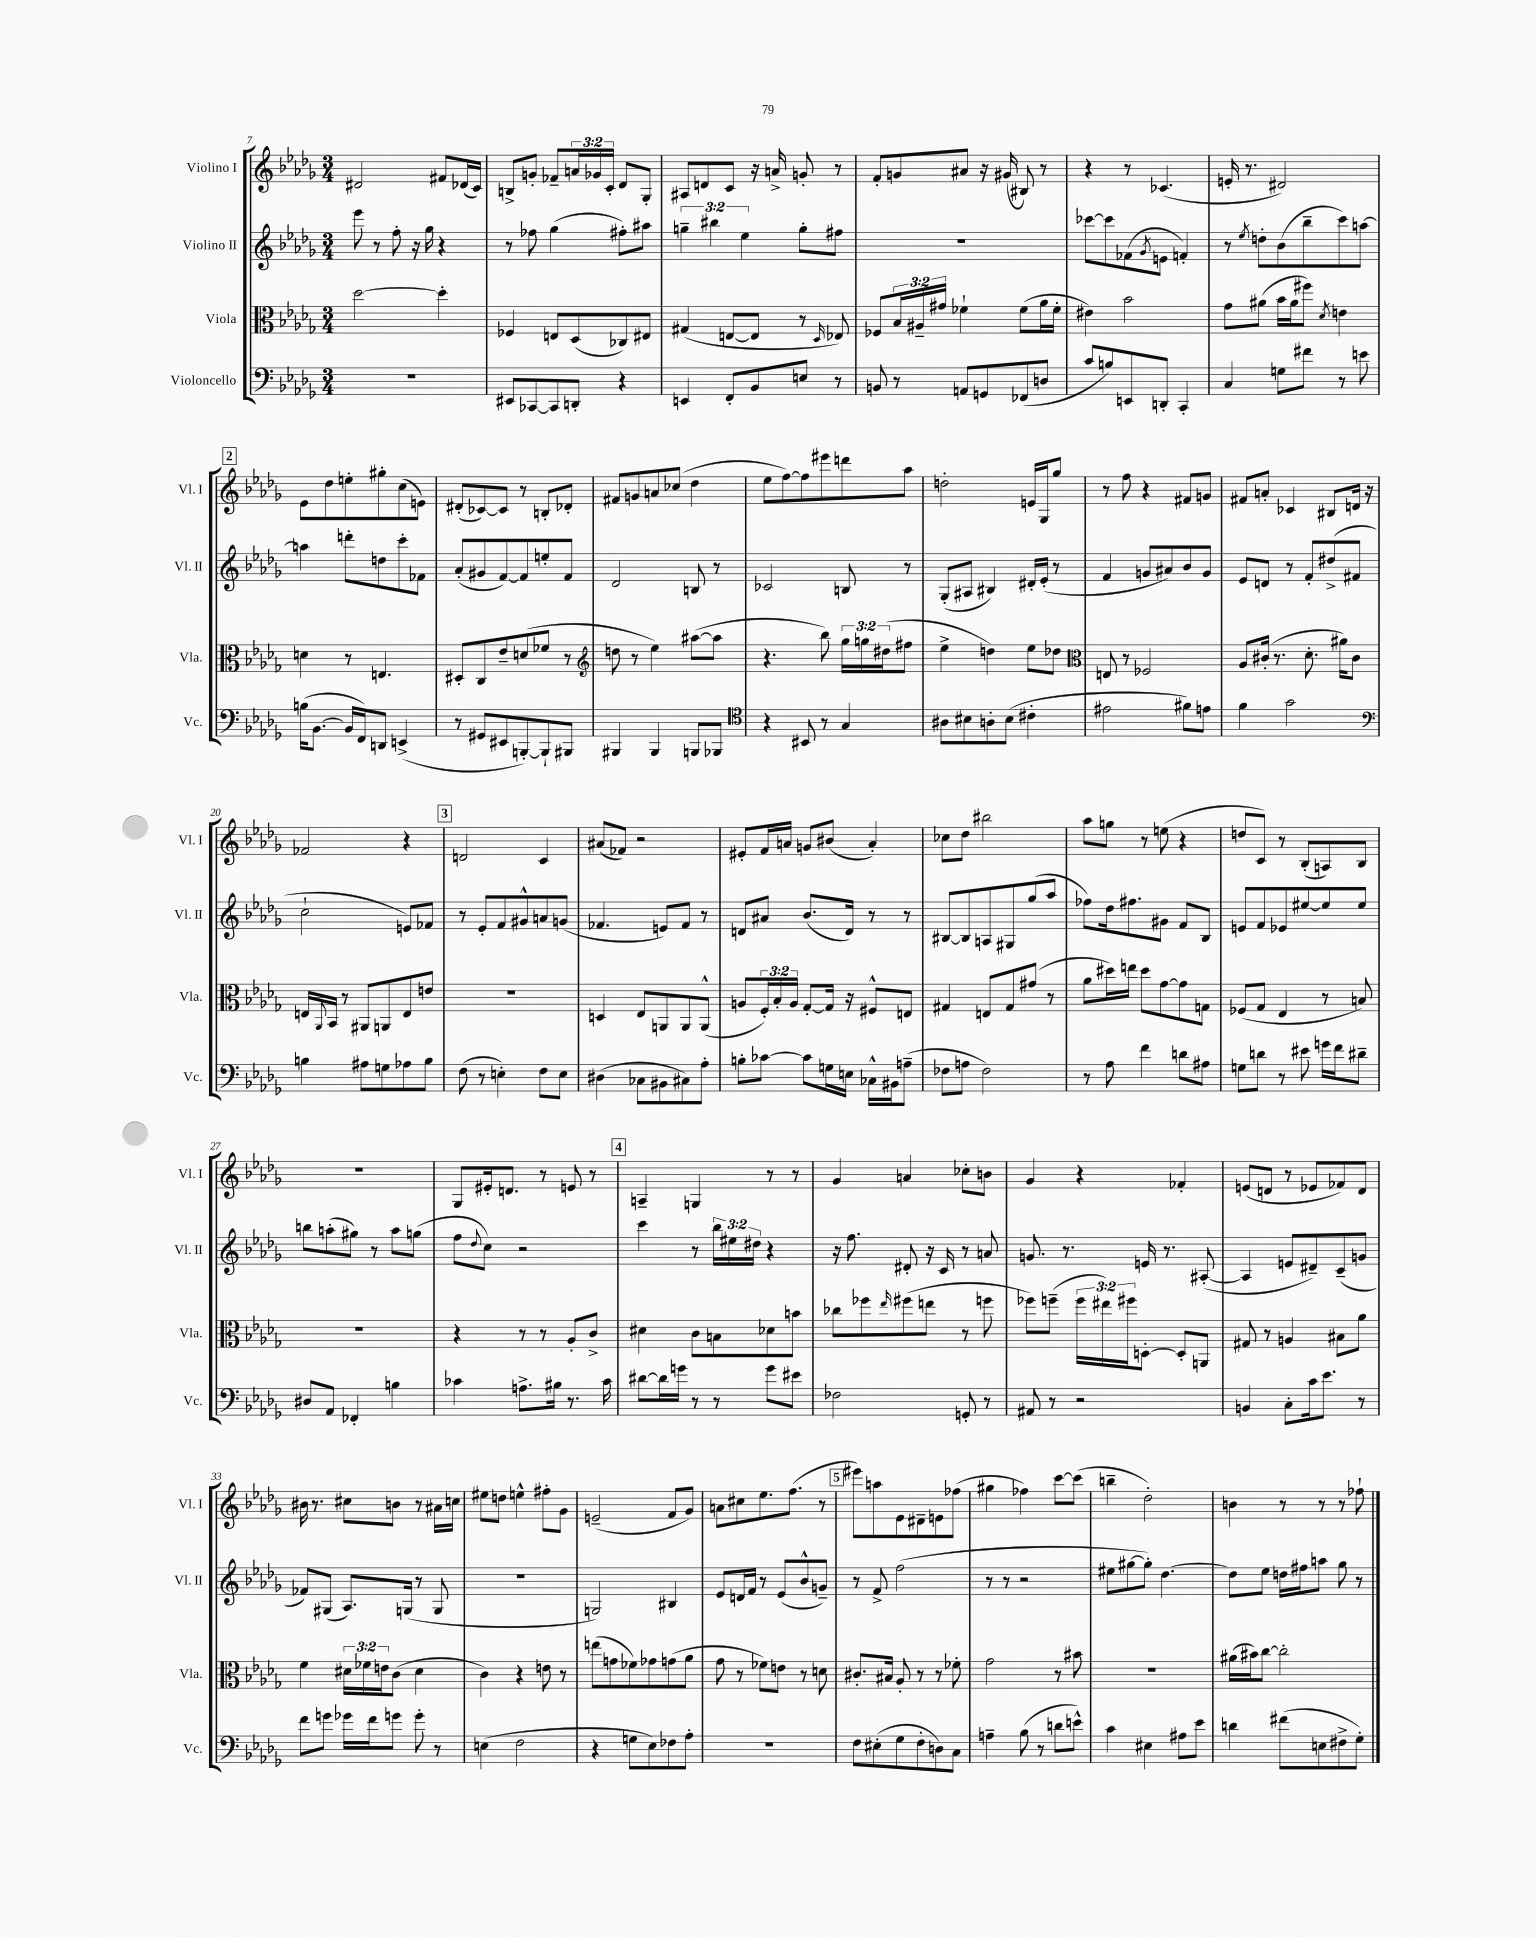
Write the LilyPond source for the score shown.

<<
\new StaffGroup <<
\new Staff = "s0" \with { instrumentName = "Violino I" shortInstrumentName = "Vl. I" } {
    \clef treble \key des \major \numericTimeSignature \time 3/4 \override Staff.TupletNumber.text = #tuplet-number::calc-fraction-text
    dis'2 fis'8 des'16( c'16) |
    b8-> g'8-. fes'8-- \tuplet 3/2 { a'16 ges'16 c'16-. } des'8 ges8-. |
    ais8 d'8 c'8 r16 a'16-> g'8-. r8 |
    f'8-. g'8 ais'8 r16 gis'16( bis8) r8 |
    r4 r8 ces'4.( |
    e'16-. r8. dis'2) |
    \mark \markup { \box "2" } ees'8 des''8 e''8-. gis''8-. c''8( e'8) |
    dis'8-.( ces'8~) ces'8 r8 b8-. des'8-. |
    fis'8 g'8 a'8 ces''8( des''4 |
    ees''8 f''8~) f''8 eis'''8 d'''8 aes''8 |
    d''2-. e'16 ges16 ges''8 |
    r8 f''8 r4 fis'8 g'8 |
    fis'8 a'8-. ces'4 bis8 d'16 r16 |
    fes'2 r4 |
    \mark \markup { \box "3" } d'2 c'4 |
    ais'8( fes'8) r2 |
    eis'8-. f'16 a'16 g'8 bis'8( a'4-.) |
    ces''8 des''8 bis''2 |
    aes''8 g''8 r8 e''8( r4 |
    d''8 c'8) r8 bes8-.( a8) bes8 |
    R2. |
    ges8 eis'16-. d'8. r8 e'8 r8 |
    \mark \markup { \box "4" } a4-- g4 r8 r8 |
    ges'4 a'4 ces''8-. b'8 |
    ges'4 r4 fes'4-. |
    e'8( d'8 r8 ees'8 fes'8) d'8 |
    bis'16 r8. cis''8 b'8 r8 ais'16 c''16 |
    eis''8 d''8 e''4-^ fis''8-. ges'8 |
    e'2--( f'8 ges'8) |
    a'8 cis''8 ees''8. f''8.( r8 |
    \mark \markup { \box "5" } eis'''8) a''8 ees'8 dis'8-- e'8 fes''8( |
    gis''4 fes''4) c'''8~ c'''8( |
    b''4-- des''2-.) |
    b'4 r8 r8 r8 fes''8-! \bar "|." |
}
\new Staff = "s1" \with { instrumentName = "Violino II" shortInstrumentName = "Vl. II" } {
    \clef treble \key des \major \numericTimeSignature \time 3/4 \override Staff.TupletNumber.text = #tuplet-number::calc-fraction-text
    ees'''8 r8 f''8-. r16 ges''16 r4 |
    r8 fes''8 ges''4( fis''8-.) ais''8 |
    \tuplet 3/2 { g''4-- bis''4 ees''4 } g''8-. fis''8 |
    R2. |
    ces'''8~ ces'''8 fes'8( \acciaccatura { ges'8 } e'8 f'4-.) |
    r8 \acciaccatura { ees''8 } d''8-. bes'8( bes''8-- c'''8) a''8~ |
    \mark \markup { \box "2" } a''4 d'''8-. d''8 c'''8-. fes'8 |
    aes'8-.( gis'8 f'8~) f'8 e''8-. f'8 |
    des'2 b8 r8 |
    ces'2 b8 r8 |
    ges8-.( ais8 bis4) dis'16-. ees'16-.( r8 |
    f'4 g'8 ais'8) bes'8 g'8 |
    ees'8 d'8 r8 f'8-. dis''8->( fis'8 |
    c''2-! e'8) fes'8 |
    \mark \markup { \box "3" } r8 ees'8-. f'8 gis'8-^ a'8 g'8( |
    fes'4. e'8) fes'8 r8 |
    d'8 ais'8 bes'8.( d'16) r8 r8 |
    bis8~ bis8 a8 gis8 ges''8( aes''8 |
    fes''8) des''16 fis''8. gis'8 f'8 bes8 |
    e'8 f'8 ees'8 eis''8~ eis''8 eis''8 |
    b''8 a''8-.( gis''8) r8 a''8 g''8( |
    f''8 \appoggiatura { des''8 } c''8) r2 |
    \mark \markup { \box "4" } c'''4 r8 \tuplet 3/2 { bes''16 eis''16 dis''16 } r4 |
    r16 f''8. dis'8-. r16 c'16 r8 a'8 |
    g'8. r8. e'16 r8. ais8~-.( |
    ais4 e'8 dis'8--) c'8--( g'8 |
    fes'8) gis8( aes8.) g16( r8 g8 |
    R2. |
    g2) bis4 |
    ees'8 d'16 f'16 r8 ees'8( bes'8-^ g'8--) |
    \mark \markup { \box "5" } r8 f'8-> f''2( |
    r8 r8 r2 |
    eis''8 gis''8~ gis''8-.) des''4.~ |
    des''8 ees''8 d''16 fis''16 a''8 ges''8 r8 \bar "|." |
}
\new Staff = "s2" \with { instrumentName = "Viola" shortInstrumentName = "Vla." } {
    \clef alto \key des \major \numericTimeSignature \time 3/4 \override Staff.TupletNumber.text = #tuplet-number::calc-fraction-text
    des''2~ des''4-. |
    fes4 e8 des8( ces8) eis8 |
    gis4( e8~ e8 r8 \grace { des16 } ees8) |
    fes8 \tuplet 3/2 { bes16 ais16-- gis'16 } fes'4-! fes'8( aes'16 fes'16-. |
    eis'4) bes'2 |
    ges'8 ais'8( bes'16 ais'16 fis''8) \acciaccatura { des'8 } e'4 |
    \mark \markup { \box "2" } d'4 r8 e4. |
    dis8-. c8 ees'8-- d'8( fes'8 r8 |
    \clef treble d''8 r8 ees''4) ais''8~( ais''8 |
    r4. bes''8) \tuplet 3/2 { ges''16 g''16 dis''16( } fis''8 |
    ees''4-> d''4) ees''8 des''8 |
    \clef alto e8 r8 fes2 |
    aes8 cis'16-.( r8. des'8.-. ais'16) cis'8 |
    e16 \appoggiatura { aes,8 } bes,16 r8 ais,8 a,8 e8 e'8 |
    \mark \markup { \box "3" } R2. |
    d4 ees8 a,8 a,8 a,8-^( |
    a8 \tuplet 3/2 { f16-.) bes16-. a16 } ges8~-. ges16 r16 fis8-^ e8 |
    gis4 e8 gis8 gis'8( r8 |
    aes'8 dis''16) e''16 dis''8 ges'8~ ges'8 g8 |
    fes8( ges8 ees4 r8 b8) |
    R2. |
    r4 r8 r8 aes8-. c'8-> |
    \mark \markup { \box "4" } dis'4 c'8 b8 des'8 b'8 |
    ces''8 fes''8 \grace { ees''16 } fis''8( e''8 r8 f''8 |
    fes''8) f''8--( \tuplet 3/2 { f''16 eis''16) fis''16 } d8~-. d8-. a,8 |
    gis8 r8 a4 bis8 aes'8 |
    f'4 \tuplet 3/2 { dis'16 fes'16 e'16 } c'8( dis'4 |
    c'4) r4 e'8 r8 |
    e''8( g'8 fes'8) ges'8 g'8( aes'8 |
    ges'8 r8 fes'8) e'8 r8 d'8 |
    \mark \markup { \box "5" } cis'8.-. bis16 aes8-. r8 r8 fes'8-. |
    ges'2 r8 bis'8 |
    R2. |
    ais'16( bis'16) c''8~ c''2-. \bar "|." |
}
\new Staff = "s3" \with { instrumentName = "Violoncello" shortInstrumentName = "Vc." } {
    \clef bass \key des \major \numericTimeSignature \time 3/4
    R2. |
    eis,8 ces,8~ ces,8 d,8-. r4 |
    e,4 f,8-. bes,8 e8 r8 |
    b,8 r8 a,8 g,8 fes,8( d8 |
    c'8 b8) e,8 d,8-. c,4-. |
    c4 g8 fis'8 r8 e'8 |
    \mark \markup { \box "2" } b16( bes,8.~ bes,16 f,16) d,8 e,4->( |
    r8 gis,8 eis,8 b,,8~-.) b,,8-! bis,,8 |
    bis,,4 bis,,4 b,,8 bes,,8 |
    \clef tenor r4 bis,8 r8 ges4 |
    ais8 bis8 a8-. bis8( cis'4-. |
    eis'2 fis'8) e'8 |
    f'4 ges'2 |
    \clef bass b4 ais8 g8 aes8 b8 |
    \mark \markup { \box "3" } f8( r8 e4-.) f8 e8 |
    dis4( ces8 bis,8 cis8) aes8-. |
    b8-. ces'8~ ces'8 g16 e16 ces16-^ bis,16 a8--( |
    fes8 a8 fes2) |
    r8 aes8 f'4 d'8 ais8 |
    g8 d'8 r8 eis'8 g'16 f'16 dis'8-- |
    dis8 aes,8 fes,4-. b4 |
    ces'4 a8.-> bis16 r8. ces'16 |
    \mark \markup { \box "4" } dis'8~ dis'16 g'16 r8 r8 g'8 eis'8 |
    fes2 g,8-. r8 |
    ais,8 r8 r2 |
    b,4 c8-. c'16 ees'8. r8 |
    f'8 g'8 ges'16 f'16 g'8 g'8-. r8 |
    e4( f2 |
    r4 g8 ees8) fes8 aes8-. |
    R2. |
    \mark \markup { \box "5" } f8 eis8-.( ges8 f8-. d8) c8 |
    a4-- bes8( r8 d'8 e'8-^) |
    c'4 eis4 ais8 ees'8 |
    d'4 fis'8( e8 fis8-> ges8-.) \bar "|." |
}
>>
>>
\layout { \context { \Score currentBarNumber = #7 } }
